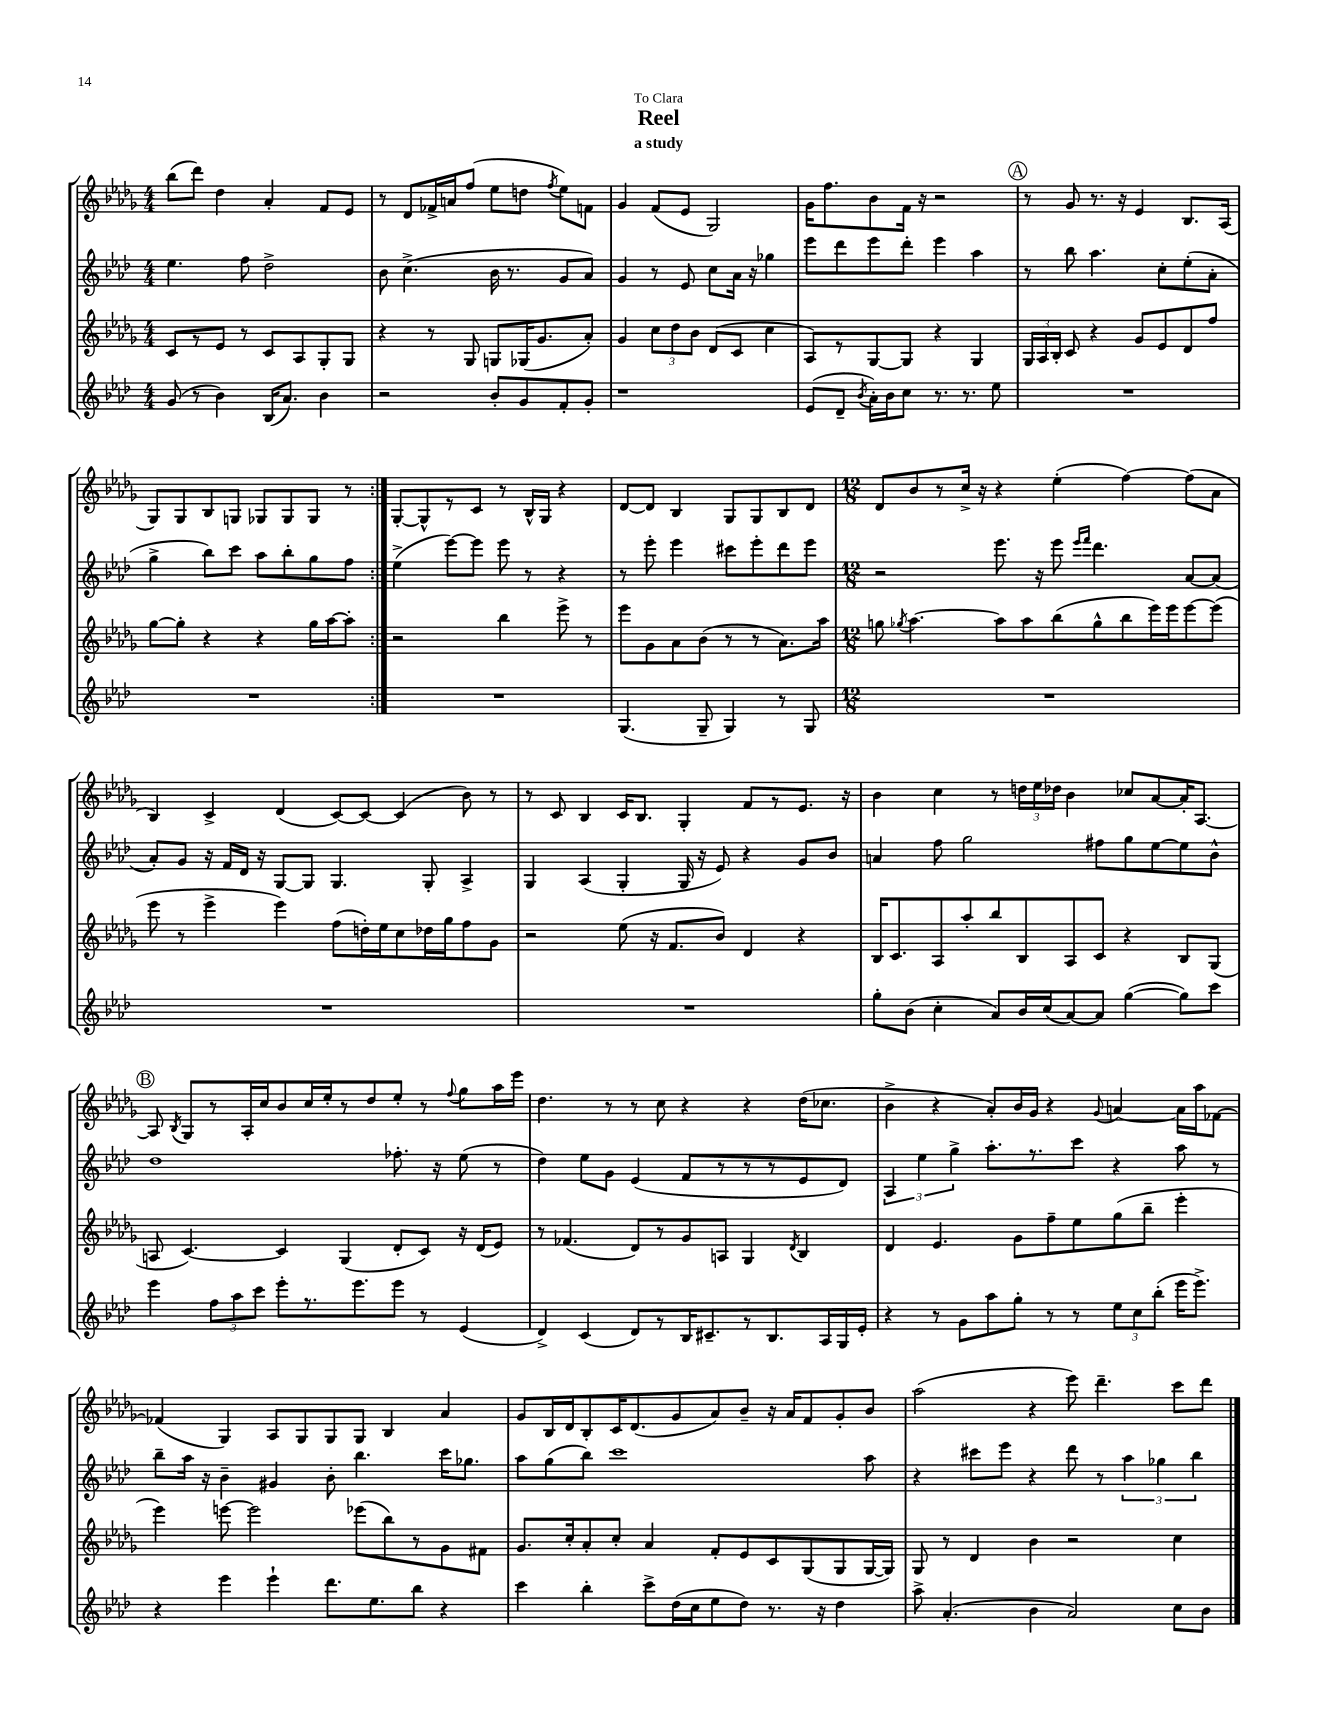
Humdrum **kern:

**kern	**kern	**kern	**kern
*staff4	*staff3	*staff2	*staff1
*clefG2	*clefG2	*clefG2	*clefG2
*k[b-e-a-d-]	*k[b-e-a-d-g-]	*k[b-e-a-d-]	*k[b-e-a-d-g-]
*M4/4	*M4/4	*M4/4	*M4/4
(8g/	8c/L	4.ee-\	(8bb-\L
8r	8r	.	8ddd-\J)
4b-\)	8e-/J	.	4dd-\
.	8r	8ff\	.
(16B-/LK	8c/L	2dd-^\	4a-'/
8.a-/J)	.	.	.
.	8A-/	.	.
4b-\	8G-'/	.	8f/L
.	8G-/J	.	8e-/J
=	=	=	=
2r	4r	8b-\	8r
.	.	(4.cc^\	8d-/L
.	8r	.	16f-^/L
.	.	.	16a/J
.	8G-/	.	(8ff/J
8b-'/L	8G/L	16b-\	8ee-\L
.	.	8.r	.
8g/	(16G-/K	.	8dd\J
.	8.g-/	.	.
.	.	.	8qff/
8f'/	.	8g/L	8ee-\L)
8g'/J	8a-'/J)	8a-/J)	8f\J
=	=	=	=
1r	4g-/	4g/	4g-/
.	12cc\L	8r	(8f/L
.	12dd-\	.	.
.	.	8e-/	8e-/J
.	12b-\J	.	.
.	(8d-/L	8cc\L	2G-/)
.	8c/J	16a-\Jk	.
.	.	16r	.
.	4cc\	4gg-\	.
=	=	=	=
(8e-/L	8A-/L)	8eee-\L	16g-\LK
.	.	.	8.ff\
8d-~/J	8r	8ddd-\	.
8qb-/	.	.	.
16a-'\LL)	[8G-/	8eee-\	8b-\
16b-\J	.	.	.
8cc\J	8G-/]J	8ddd-'\J	16f\Jk
.	.	.	16r
8.r	4r	4eee-\	2r
8.r	.	.	.
.	4G-/	4aa-\	.
8ee-\	.	.	.
=	=	=	=
1r	24G-/LL	8r	8r
.	24A-/	.	.
.	24B-'/JJ	.	.
.	8c/	8bb-\	8g-/
.	4r	4.aa-\	8.r
.	.	.	16r
.	8g-/L	.	4e-/
.	8e-/	8cc'\L	.
.	8d-/	(8ee-'\	8.B-/L
.	8ff/J	8a-'\J	.
.	.	.	(16A-/Jk
=	=	=	=
1r	[8gg-\L	4gg^\	8G-/L)
.	8gg-'\]J	.	8G-/
.	4r	8bb-\L)	8B-/
.	.	8ccc\J	8G/J
.	4r	8aa-\L	8G-/L
.	.	8bb-'\	8G-/
.	16gg-\LL	8gg\	8G-/J
.	[16aa-\J	.	.
.	8aa-'\]J	8ff\J	8r
=:|!	=:|!	=:|!	=:|!
1r	2r	(4ee-^\	[8G-'/L
.	.	.	8G-^^/]
.	.	[8eee-\L)	8r
.	.	8eee-\]J	8c/J
.	4bb-\	8eee-\	8r
.	.	8r	16B-^^/LL
.	.	.	16G-/JJ
.	8eee-^\	4r	4r
.	8r	.	.
=	=	=	=
(4.G/	8eee-\L	8r	[8d-/L
.	8g-\	8eee-'\	8d-/]J
.	8a-\	4eee-\	4B-/
8G~/	(8b-\J	.	.
4G/)	8r	8ccc#\L	8G-/L
.	8r	8eee-'\	8G-/
8r	8.a-\L)	8ddd-\	8B-/
8G/	.	8eee-\J	8d-/J
.	16aa-\Jk	.	.
=	=	=	=
*M12/8	*M12/8	*M12/8	*M12/8
1.r	8gg\	2r	8d-/L
.	8qgg-/	.	.
.	[4.aa-\	.	8b-/
.	.	.	8r
.	.	.	16cc^/Jk
.	.	.	16r
.	8aa-\]L	8.eee-\	4r
.	8aa-\	.	.
.	.	16r	.
.	(8bb-\	8eee-\	(4ee-'\
.	.	16qqeee-/LL	.
.	.	16qqfff/JJ	.
.	8gg-^^\	4.ddd-\	.
.	8bb-\	.	[4ff\)
.	16eee-\L)	.	.
.	16eee-\J	.	.
.	[8eee-\	[8a-/L	(8ff\]L
.	(8eee-\]J	(8a-/]J	8a-\J
=	=	=	=
1.r	8eee-\	8a-'/L)	4B-/)
.	8r	8g/J	.
.	4eee-^\	16r	4c^/
.	.	16f/LL	.
.	.	16d-/JJ	.
.	.	16r	.
.	4eee-\)	[8G/L	(4d-/
.	.	8G/]J	.
.	(8ff\L	4.G/	[8c/L)
.	16dd'\L)	.	8c/_J
.	16ee-\J	.	.
.	8cc\	.	(4c/]
.	16dd-\L	8G'/	.
.	16gg-\J	.	.
.	8ff\	4A-^/	8b-\)
.	8g-\J	.	8r
=	=	=	=
1.r	2r	4G/	8r
.	.	.	8c/
.	.	(4A-/	4B-/
.	(8ee-\	4G'/	16c/LK
.	.	.	8.B-/J
.	16r	.	.
.	8.f/L	.	.
.	.	16G/	4G-'/
.	.	16r	.
.	8b-/J)	8e-/)	.
.	4d-/	4r	8f/L
.	.	.	8r
.	4r	8g/L	8.e-/J
.	.	8b-/J	.
.	.	.	16r
=	=	=	=
8gg'\L	16B-/LK	4a/	4b-\
.	8.c/	.	.
(8b-\J	.	.	.
4cc'\	8A-/	8ff\	4cc\
.	8aa-'/	2gg\	.
8a-/L)	8bb-/	.	8r
16b-/L	8B-/	.	24dd\LL
.	.	.	24ee-\
(16cc/J	.	.	.
.	.	.	24dd-\JJ
[8a-/)	8A-/	.	4b-\
8a-/]J	8c/J	8ff#\L	.
([4gg\	4r	8gg\	8cc-/L
.	.	[8ee-\	[8a-/
8gg\]L)	8B-/L	8ee-\]	16a-'/]K
.	.	.	[8.A-/J
8ccc\J	(8G-/J	8b-^^\J	.
=	=	=	=
4eee-\	8A/	1dd-	8A-/]
.	.	.	8qB-/
.	[4.c/)	.	8G-/L
12ff\L	.	.	8r
12aa-\	.	.	.
.	.	.	16A-'/L
12ccc\J	.	.	.
.	.	.	16cc/J
8eee-'\L	4c/]	.	8b-/
8.r	.	.	16cc/L
.	.	.	16ee-'/J
.	(4G-/	.	8r
8.eee-\	.	.	.
.	.	.	8dd-/
8eee-\J	8d-'/L	8.ff-'\	8ee-'/J
8r	8c/J)	.	8r
.	.	16r	.
.	.	.	8qqff/
(4e-/	16r	(8ee-\	8gg-\L
.	(16d-/LK	.	.
.	8e-/J)	8r	16aa-\L
.	.	.	16eee-\JJ
=	=	=	=
4d-^/)	8r	4dd-\)	4.dd-\
.	(4.f-/	.	.
(4c/	.	8ee-\L	.
.	.	8g\J	8r
8d-/L)	8d-/L)	(4e-/	8r
8r	8r	.	8cc\
16B-/K	8g-/	8f/L	4r
8.c#~/	.	.	.
.	8A/J	8r	.
8r	4G-/	8r	4r
8.B-/	.	8r	.
.	8qd-/	.	.
.	4B-/	8e-/	(16dd-\LK
16A-/L	.	.	8.cc-\J
16G/	.	8d-/J)	.
16e-'/JJ	.	.	.
=	=	=	=
4r	4d-/	6A-/	4b-^\
.	.	6ee-\	.
8r	4.e-/	.	4r
.	.	6gg^\	.
8g\L	.	.	.
8aa-\	.	8.aa-'\L	8a-'/L)
8gg'\J	8g-\L	.	16b-/L
.	.	8.r	16g-/JJ
8r	8ff~\	.	4r
8r	8ee-\	8ccc\J	.
.	.	.	8qqg-/
12ee-\L	(8gg-\	4r	[4a/
12cc\	.	.	.
.	8bb-~\J	.	.
(12bb-'\J	.	.	.
16eee-\LK	4eee-'\	8aa-\	16a\]LL
8.eee-^\J)	.	.	16aa-\J
.	.	8r	[8f-\J
=	=	=	=
4r	4eee-\)	8bb-~\L	(4f-/]
.	.	16aa-\Jk	.
.	.	16r	.
4eee-\	[8eee\	4b-~\	4G-/)
.	2eee\]	.	.
4eee-`\	.	4g#/	8A-/L
.	.	.	8G-/
8.ddd-\L	.	8b-'\	8G-/
.	(8eee-\L	4.bb-\	8G-/J
8.ee-\	.	.	.
.	8bb-\)	.	4B-/
8bb-\J	8r	.	.
4r	8g-\	16ccc\LK	4a-/
.	.	8.gg-\J	.
.	8f#\J	.	.
=	=	=	=
4ccc\	8.g-/L	8aa-\L	8g-/L
.	.	(8gg\	16B-/L
.	16cc'/k	.	16d-/J
4bb-'\	8a-'/	8bb-\J)	8B-'/
.	8cc'/J	1ccc	16c/K
.	.	.	(8.d-/
8ccc^\L	4a-/	.	.
(16dd-\L	.	.	8g-/
16cc\J	.	.	.
8ee-\	8f'/L	.	8a-/)
8dd-\J)	8e-/	.	8b-~/J
8.r	8c/	.	16r
.	.	.	16a-/LK
.	(8G-/	.	8f/
16r	.	.	.
4dd-\	8G-/	.	8g-'/
.	[16G-/L	8aa-\	8b-/J
.	16G-/]JJ)	.	.
=	=	=	=
8aa-^\	8G-/	4r	(2aa-\
(4.a-'/	8r	.	.
.	4d-/	8ccc#\L	.
.	.	8eee-\J	.
4b-\	4b-\	4r	4r
2a-/)	2r	8ddd-\	8eee-\)
.	.	8r	4.ddd-~\
.	.	6aa-\	.
.	.	6gg-\	.
8cc\L	4cc\	.	8ccc\L
.	.	6bb-\	.
8b-\J	.	.	8ddd-\J
==	==	==	==
*-	*-	*-	*-
